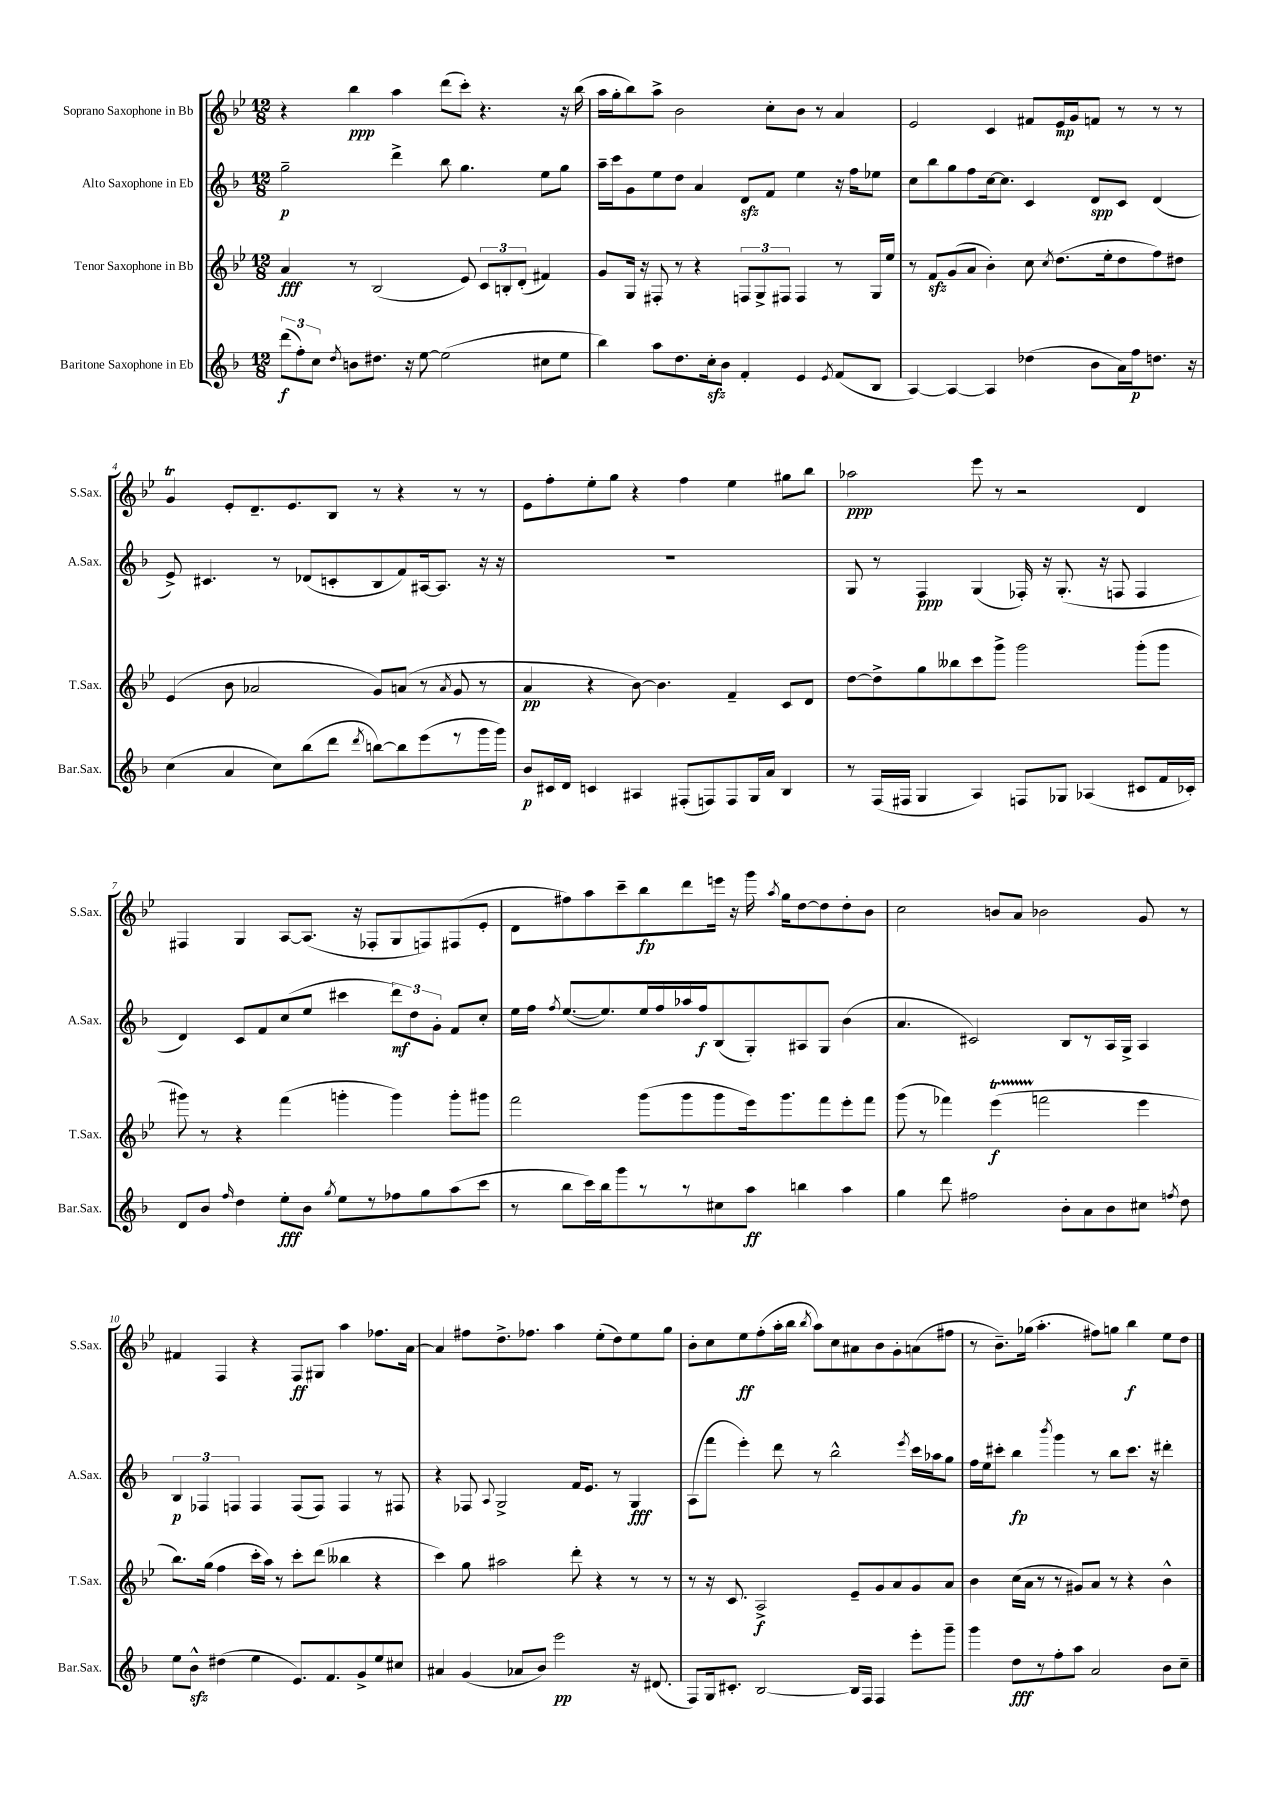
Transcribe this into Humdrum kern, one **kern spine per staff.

**kern	**dynam	**kern	**dynam	**kern	**dynam	**kern	**dynam
*part4	*part4	*part3	*part3	*part2	*part2	*part1	*part1
*staff4	*staff4	*staff3	*staff3	*staff2	*staff2	*staff1	*staff1
*I"Baritone Saxophone in Eb	*	*I"Tenor Saxophone in Bb	*	*I"Alto Saxophone in Eb	*	*I"Soprano Saxophone in Bb	*
*I'Bar.Sax.	*	*I'T.Sax.	*	*I'A.Sax.	*	*I'S.Sax.	*
*clefG2	*	*clefG2	*	*clefG2	*	*clefG2	*
*k[b-]	*	*k[b-e-]	*	*k[b-]	*	*k[b-e-]	*
*M12/8	*	*M12/8	*	*M12/8	*	*M12/8	*
=1	=1	=1	=1	=1	=1	=1	=1
(12ddd\L	f	4a/	fff	2gg~\	p	4r	.
12ff'\)	.	.	.	.	.	.	.
12cc\J	.	.	.	.	.	.	.
8qdd/	.	.	.	.	.	.	.
8bn\L	.	8r	.	.	.	4bb-\	ppp
8.dd#X\J	.	(2B-/	.	.	.	.	.
.	.	.	.	4ddd^\	.	4aa\	.
16r	.	.	.	.	.	.	.
[8ee\	.	.	.	.	.	.	.
(2ee\]	.	.	.	8bb-\	.	(8ddd\L	.
.	.	8e-/)	.	4.gg\	.	8ccc'\J)	.
.	.	12c/L	.	.	.	4.r	.
.	.	12Bn'/	.	.	.	.	.
.	.	(12d'/J	.	.	.	.	.
8cc#X\L	.	4f#X/)	.	8ee\L	.	.	.
8ee\J	.	.	.	8gg\J	.	16r	.
.	.	.	.	.	.	(16bb-\	.
=2	=2	=2	=2	=2	=2	=2	=2
4bb-\)	.	8g/L	.	16aa~\LL	.	16aa\LL	.
.	.	.	.	16ccc\J	.	16gg'\J	.
.	.	16G/Jk	.	8g\	.	8bb-\)	.
.	.	16r	.	.	.	.	.
8aa\L	.	8F#X'/	.	8ee\	.	8aa^\J	.
8.dd\	.	8r	.	8dd\J	.	2b-\	.
.	.	4r	.	4a/	.	.	.
16cczz'\k	.	.	.	.	.	.	.
8b-\J	.	.	.	.	.	.	.
4f'/	.	12Fn/L	.	8dzz/L	.	.	.
.	.	12G^/	.	.	.	.	.
.	.	.	.	8f/J	.	8cc'\L	.
.	.	12F#X/J	.	.	.	.	.
4e/	.	4F#/	.	4ee\	.	8b-\J	.
.	.	.	.	.	.	8r	.
8qe/	.	.	.	.	.	.	.
(8f/L	.	8r	.	16r	.	4a/	.
.	.	.	.	16ff\KL	.	.	.
8B-/J	.	16G/LL	.	8ee-X\J	.	.	.
.	.	16ee-/JJ	.	.	.	.	.
=3	=3	=3	=3	=3	=3	=3	=3
[4A/)	.	8r	.	8cc\L	.	2e-/	.
.	.	8fzz/L	.	8bb-\	.	.	.
4A/_	.	(8g/	.	8gg\	.	.	.
.	.	8a/J	.	8ff\	.	.	.
4A/]	.	4b-'\)	.	[16cc\k	.	4c/	.
.	.	.	.	8.cc\J]	.	.	.
(4dd-X\	.	8cc\	.	4c/	.	8f#X/L	.
.	.	8qcc/	.	.	.	.	.
.	.	(8.dd\L	.	.	.	16e-/L	mp
.	.	.	.	.	.	16g/J	.
8b-\L	.	.	.	8d/L	spp	8fn/J	.
.	.	16ee-'\k	.	.	.	.	.
16a\L)	.	8dd\	.	8c/J	.	8r	.
16ff\J	p	.	.	.	.	.	.
8.ddn\J	.	8ff\)	.	(4d/	.	8r	.
.	.	8dd#X\J	.	.	.	8r	.
16r	.	.	.	.	.	.	.
!!LO:LB:g=z
=4	=4	=4	=4	=4	=4	=4	=4
(4cc\	.	(4e-/	.	8e^/)	.	4gT/	.
.	.	.	.	4.c#X/	.	.	.
4a/	.	8b-\	.	.	.	8e-'/L	.
.	.	2a-X/	.	.	.	8.d~/	.
8cc\L)	.	.	.	8r	.	.	.
.	.	.	.	.	.	8.e-/	.
(8bb-\	.	.	.	(8d-X/L	.	.	.
8ddd\J	.	.	.	8cn'/	.	8B-/J	.
8qddd/	.	.	.	.	.	.	.
[8bbn\L)	.	8g/L)	.	8B-/	.	8r	.
8bb\]	.	(8an/J	.	8f/)	.	4r	.
(8eee\	.	8r	.	[16A#X/k	.	.	.
.	.	.	.	8.A#/J]	.	.	.
.	.	8qa/	.	.	.	.	.
8r	.	8g/	.	.	.	8r	.
16ggg\L	.	8r	.	16r	.	8r	.
16ggg\JJ)	.	.	.	16r	.	.	.
=5	=5	=5	=5	=5	=5	=5	=5
8b-/L	p	4a/	pp	1.r	.	8e-\L	.
16c#X/L	.	.	.	.	.	8ff'\	.
16d/JJ	.	.	.	.	.	.	.
4cn/	.	4r	.	.	.	8ee-'\	.
.	.	.	.	.	.	8gg\J	.
4A#X/	.	[8b-\)	.	.	.	4r	.
.	.	4.b-\]	.	.	.	.	.
(8F#X'/L	.	.	.	.	.	4ff\	.
8Fn/)	.	.	.	.	.	.	.
8F/	.	4f~/	.	.	.	4ee-\	.
16G/L	.	.	.	.	.	.	.
16a/JJ	.	.	.	.	.	.	.
4B-/	.	8c/L	.	.	.	8gg#X\L	.
.	.	8d/J	.	.	.	8bb-\J	.
=6	=6	=6	=6	=6	=6	=6	=6
8r	.	[8dd\L	.	8G/	.	2aa-X\	ppp
(16F/LL	.	8dd^\]	.	8r	.	.	.
16F#X/JJ	.	.	.	.	.	.	.
4G/	.	8gg\	.	4F/	ppp	.	.
.	.	8bb--X\	.	.	.	.	.
4A/)	.	8ccc\	.	(4G/	.	8eee-\	.
.	.	8ggg^\J	.	.	.	8r	.
8Fn/L	.	2ggg\	.	16F-X'/)	.	2r	.
.	.	.	.	16r	.	.	.
8G-X/J	.	.	.	(8.G'/	.	.	.
(4A-X/	.	.	.	.	.	.	.
.	.	.	.	16r	.	.	.
.	.	.	.	8Fn/	.	.	.
8c#X/L	.	(8ggg'\L	.	4F/	.	4d/	.
16f/L	.	8ggg\J	.	.	.	.	.
16c-X'/JJ)	.	.	.	.	.	.	.
!!LO:LB:g=z
=7	=7	=7	=7	=7	=7	=7	=7
8d/L	.	8ggg#X\)	.	4d/)	.	4F#X/	.
8b-/J	.	8r	.	.	.	.	.
16qqff/	.	.	.	.	.	.	.
4dd\	.	4r	.	8c/L	.	4G/	.
.	.	.	.	8f/	.	.	.
8ee'\L	fff	(4fff\	.	(8cc/	.	[8A/L	.
8b-\J	.	.	.	8ee/J	.	(8.A/J]	.
8qgg/	.	.	.	.	.	.	.
8ee\L	.	4gggn'\	.	4ccc#X\	.	.	.
.	.	.	.	.	.	16r	.
8r	.	.	.	.	.	8F-X'/L	.
8ff-X\	.	4ggg\)	.	12ddd\L)	mf	8G/	.
.	.	.	.	12dd\	.	.	.
8gg\	.	.	.	.	.	8Fn/)	.
.	.	.	.	12g'\J	.	.	.
(8aa\	.	8ggg'\L	.	8f/L	.	(8F#X/	.
8ccc\J	.	8ggg#X\J	.	8cc'/J	.	8e-'/J	.
=8	=8	=8	=8	=8	=8	=8	=8
8r	.	2fff\	.	16ee\LL	.	8d\L	.
.	.	.	.	16ff\JJ	.	.	.
.	.	.	.	8qff/	.	.	.
8bb-\L	.	.	.	([8.ee/L	.	8ff#X\)	.
16ccc\L)	.	.	.	.	.	8aa\	.
16bb-\J	.	.	.	8.ee/])	.	.	.
8ggg\	.	.	.	.	.	8ccc~\	.
8r	.	(8ggg\L	.	16ee/L	.	8bb-\	fp
.	.	.	.	16ff/	.	.	.
8r	.	8ggg\	.	16aa-X/	.	8ddd\	.
.	.	.	.	16ff/J	f	.	.
8cc#X\	.	8ggg\	.	(8B-/	.	16eeen\Jk	.
.	.	.	.	.	.	16r	.
8aa\J	ff	16eee-\k)	.	8G'/)	.	16ggg\	.
.	.	.	.	.	.	8qaa/	.
.	.	8.ggg\	.	.	.	16gg\KL	.
4bbn\	.	.	.	8A#X/	.	[8dd\	.
.	.	8fff\	.	8G/J	.	8dd\]	.
4aa\	.	8eee-'\	.	(4b-\	.	8dd'\	.
.	.	8fff\J	.	.	.	8b-\J	.
=9	=9	=9	=9	=9	=9	=9	=9
4gg\	.	(8ggg\	.	4.a/	.	2cc\	.
.	.	8r	.	.	.	.	.
8ddd\	.	4fff-X\)	.	.	.	.	.
2ff#X\	.	.	.	2c#X/)	.	.	.
.	.	(4eee-T\	f	.	.	8bn/L	.
.	.	.	.	.	.	8a/J	.
.	.	2fffn\	.	.	.	2b-X\	.
8b-'\L	.	.	.	8B-/L	.	.	.
8a\	.	.	.	8r	.	.	.
8b-\	.	.	.	16A/L	.	.	.
.	.	.	.	16G^/JJ	.	.	.
8cc#X\J	.	4eee-\	.	4A/	.	8g/	.
8qffn/	.	.	.	.	.	.	.
8dd\	.	.	.	.	.	8r	.
!!LO:LB:g=z
=10	=10	=10	=10	=10	=10	=10	=10
8ee\L	.	8.bb-\L)	.	6B-/	p	4f#X/	.
8b-zz^^\J	.	.	.	.	.	.	.
.	.	.	.	6F-X/	.	.	.
.	.	(16gg\Jk	.	.	.	.	.
(4dd#X\	.	4ff\	.	.	.	4F/	.
.	.	.	.	6Fn/	.	.	.
4ee\	.	16ccc'\LL	.	4F/	.	4r	.
.	.	16aa\JJ)	.	.	.	.	.
.	.	8r	.	.	.	.	.
8.e/L)	.	8ccc'\L	.	(8F/L	.	8F/L	ff
.	.	(8ddd\J	.	8F/J)	.	8G#X/J	.
8.f/	.	.	.	.	.	.	.
.	.	4bb--X\	.	4F/	.	4aa\	.
8g^/	.	.	.	.	.	.	.
8ee/	.	4r	.	8r	.	8.ff-X\L	.
8cc#X/J	.	.	.	8F#X/	.	.	.
.	.	.	.	.	.	[16a\Jk	.
=11	=11	=11	=11	=11	=11	=11	=11
4a#X/	.	4ccc\)	.	4r	.	4a/]	.
(4g/	.	8gg\	.	8F-X/	.	8ff#X\L	.
.	.	.	.	8qqA/	.	.	.
.	.	2aa#X\	.	2G^/	.	8.dd^\	.
8a-X/L	.	.	.	.	.	.	.
.	.	.	.	.	.	8.ff-X\J	.
8b-/J)	.	.	.	.	.	.	.
2eee\	pp	.	.	.	.	4aa\	.
.	.	8ddd'\	.	16f/KL	.	.	.
.	.	.	.	8.e/J	.	.	.
.	.	4r	.	.	.	(8ee-'\L	.
.	.	.	.	8r	.	8dd\)	.
16r	.	8r	.	4G/	fff	8ee-\	.
(8.d#X/	.	.	.	.	.	.	.
.	.	8r	.	.	.	8gg\J	.
=12	=12	=12	=12	=12	=12	=12	=12
8F/L)	.	8r	.	(8A\L	.	8b-'\L	.
16G/k	.	16r	.	8fff\J	.	8cc\	.
8.c#X'/J	.	8.c/	.	.	.	.	.
.	.	.	.	4eee'\)	.	8ee-\	ff
[2B-/	.	2A^/	f	.	.	(8ff'\	.
.	.	.	.	8ddd\	.	16aa'\L	.
.	.	.	.	.	.	16bb-\JJ	.
.	.	.	.	.	.	8qbb-/	.
.	.	.	.	8r	.	8aa\L)	.
.	.	.	.	2bb-^^\	.	8cc\	.
16B-/LL]	.	8e-~/L	.	.	.	8a#X\	.
16F/JJ	.	.	.	.	.	.	.
4F/	.	8g/	.	.	.	8b-\	.
.	.	8a/	.	.	.	8g'\	.
.	.	.	.	8qeee/	.	.	.
8eee'\L	.	8g/	.	16ccc\LL	.	(8an\	.
.	.	.	.	16aa-X\J	.	.	.
8ggg~\J	.	8a/J	.	8gg\J	.	8ff#X\J	.
=13	=13	=13	=13	=13	=13	=13	=13
4ggg\	.	4b-\	.	16ff\LL	.	8r	.
.	.	.	.	16ee\J	.	.	.
.	.	.	.	8ccc#X'\J	.	8.b-~\L)	.
8dd\L	fff	(16cc\LL	.	4bb-\	fp	.	.
.	.	16a\JJ	.	.	.	(16gg-X\Jk	.
8r	.	8r	.	.	.	4.aa'\	.
.	.	.	.	8qbbb-/	.	.	.
8ff'\	.	8r	.	4ggg\	.	.	.
8aa\J	.	8g#X/L)	.	.	.	.	.
2a/	.	8a/J	.	8r	.	8ff#X\L)	.
.	.	8r	.	8bb-\L	.	8ggn\J	.
.	.	4r	.	8.ccc#\J	.	4bb-\	f
.	.	.	.	16r	.	.	.
8b-\L	.	4b-^^\	.	4ddd#X'\	.	8ee-\L	.
8cc~\J	.	.	.	.	.	8dd\J	.
==	==	==	==	==	==	==	==
*-	*-	*-	*-	*-	*-	*-	*-
